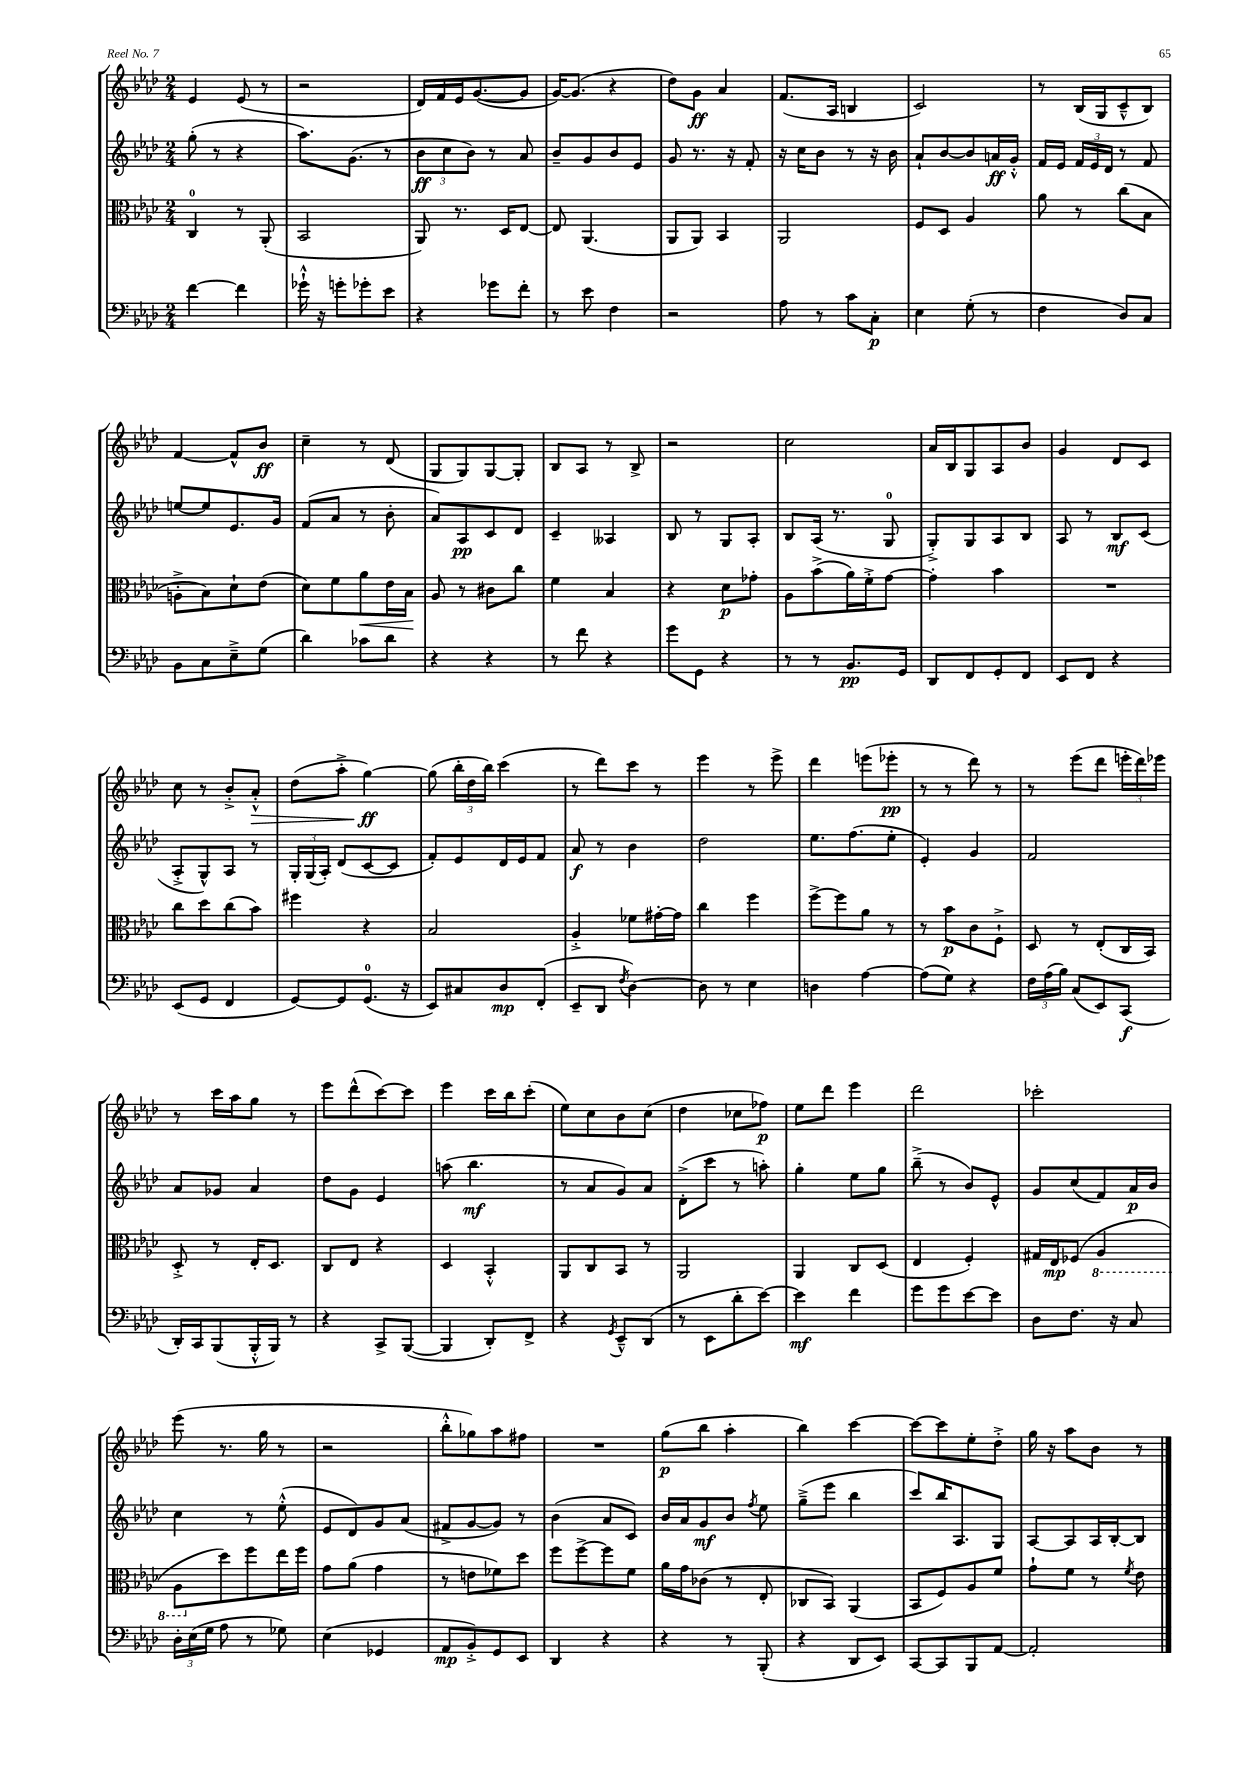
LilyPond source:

<<
\new StaffGroup <<
\new Staff = "s0" {
    \clef treble \key aes \major \numericTimeSignature \time 2/4
    \autoBeamOff ees'4 ees'8( r8 |
    r2 |
    des'16[) f'16 ees'16 g'8.~( g'8] |
    g'16[~) g'8.]( r4 |
    des''8[) g'8]\ff aes'4 |
    f'8.[( aes16] b4 |
    c'2) |
    r8 bes16[( g16 c'8---^ bes8]) |
    f'4~ f'8[-^ bes'8]\ff |
    c''4-- r8 des'8( |
    g8[ g8) g8~ g8]-. |
    bes8[ aes8] r8 bes8-> |
    r2 |
    c''2 |
    aes'16[ bes16 g8 aes8 bes'8] |
    g'4 des'8[ c'8] |
    c''8 r8 bes'8[-.-> aes'8]-.-^\> |
    des''8[( aes''8]-.-> g''4~\ff\!) |
    g''8( \tuplet 3/2 { bes''16[-. des''16 bes''16]) } c'''4( |
    r8 des'''8[) c'''8] r8 |
    ees'''4 r8 ees'''8-> |
    des'''4 e'''8[( ees'''8]-.\pp |
    r8 r8 des'''8) r8 |
    r8 ees'''8[( des'''8] \tuplet 3/2 { e'''16[-. des'''16) ees'''16] } |
    r8 c'''16[ aes''16 g''8] r8 |
    ees'''8[ des'''8-^( c'''8~) c'''8] |
    ees'''4 c'''16[ bes''16 c'''8]-.( |
    ees''8[) c''8 bes'8 c''8]( |
    des''4 ces''8[ fes''8]\p) |
    ees''8[ des'''8] ees'''4 |
    des'''2 |
    ces'''2-. |
    ees'''8( r8. g''16 r8 |
    r2 |
    bes''8[-.-^ ges''8) aes''8 fis''8] |
    R2 |
    g''8[\p( bes''8] aes''4-. |
    bes''4) c'''4~ |
    c'''8[~ c'''8 ees''8-. des''8]-.-> |
    g''16 r16 aes''8[ bes'8] r8 \bar "|." |
}
\new Staff = "s1" {
    \clef treble \key aes \major \numericTimeSignature \time 2/4
    \autoBeamOff g''8-.( r8 r4 |
    aes''8.[) g'8.]( r8 |
    \tuplet 3/2 { bes'8[\ff c''8 bes'8]) } r8 aes'8 |
    bes'8[-- g'8 bes'8 ees'8] |
    g'8 r8. r16 f'8-. |
    r16 c''16[ bes'8] r8 r16 bes'16 |
    aes'8[-! bes'8~ bes'8 a'16\ff g'16]-.-^ |
    f'16[ ees'16] \tuplet 3/2 { f'16[ ees'16 des'16] } r8 f'8 |
    e''8[~ e''8 ees'8. g'16] |
    f'8[( aes'8] r8 bes'8-. |
    aes'8[) aes8\pp c'8 des'8] |
    c'4-- aeses4 |
    bes8 r8 g8[ aes8]-. |
    bes8[ aes16]( r8. g8-0 |
    g8[-.->) g8 aes8 bes8] |
    aes8 r8 bes8[\mf c'8]( |
    aes8[-.-> g8-^) aes8] r8 |
    \tuplet 3/2 { g16[-. g16( aes16]-.) } des'8[( c'8~ c'8] |
    f'8[-.) ees'8 des'16 ees'16 f'8] |
    aes'8\f r8 bes'4 |
    des''2 |
    ees''8.[ f''8.( ees''8]-. |
    ees'4-.) g'4 |
    f'2 |
    aes'8[ ges'8] aes'4 |
    des''8[ g'8] ees'4 |
    a''8( bes''4.\mf |
    r8 aes'8[ g'8) aes'8] |
    des'8[-.->( c'''8] r8 a''8-.) |
    g''4-. ees''8[ g''8] |
    bes''8--->( r8 bes'8[) ees'8]-^ |
    g'8[ c''8( f'8) aes'16\p bes'16] |
    c''4 r8 ees''8-.-^( |
    ees'8[ des'8) g'8 aes'8]( |
    fis'8[-> g'8~ g'8]) r8 |
    bes'4( aes'8[ c'8]) |
    bes'16[ aes'16 g'8\mf bes'8] \acciaccatura { f''8 } ees''8 |
    g''8[--->( ees'''8] bes''4 |
    c'''8[) bes''16 aes8. g8] |
    aes8[~ aes8 aes16 bes16~-. bes8] \bar "|." |
}
\new Staff = "s2" {
    \clef alto \key aes \major \numericTimeSignature \time 2/4
    \autoBeamOff c4-0 r8 aes,8-.( |
    bes,2 |
    aes,8) r8. des16[ ees8]~ |
    ees8 aes,4.( |
    aes,8[ aes,8]) bes,4 |
    aes,2 |
    f8[ des8] aes4 |
    aes'8 r8 c''8[( bes8] |
    a8[-.-> bes8) des'8-! ees'8]( |
    des'8[) f'8 aes'8\< ees'16 bes16]\! |
    aes8 r8 cis'8[ c''8] |
    f'4 bes4 |
    r4 des'8[\p ges'8]-. |
    aes8[ bes'8->( aes'16) f'16-.-> g'8]~ |
    g'4-. bes'4 |
    R2 |
    c''8[ des''8 c''8( bes'8]) |
    fis''4 r4 |
    bes2 |
    aes4-.-> fes'8[ gis'16~-. gis'16] |
    c''4 f''4 |
    f''8[~-> f''8 aes'8] r8 |
    r8 bes'8[\p c'8 f8]-!-> |
    des8 r8 ees8[-.( c16 bes,16]) |
    des8-.-> r8 ees16[-. des8.] |
    c8[ ees8] r4 |
    des4 bes,4-.-^ |
    aes,8[ c8 bes,8] r8 |
    aes,2 |
    aes,4 c8[ des8]( |
    ees4 f4-.) |
    gis16[ ees16\mp fes8]( \ottava #-1 aes,4 |
    aes,8[ \ottava #0 des''8) f''8 ees''16 f''16] |
    g'8[ aes'8]( g'4 |
    r8 e'8[ fes'8) des''8] |
    f''8[ f''8~-> f''8 f'8] |
    aes'16[ g'16 ces'8]( r8 ees8-. |
    ces8[ bes,8]) aes,4( |
    bes,8[ f8) aes8 f'8] |
    g'8[-! f'8] r8 \acciaccatura { f'8 } ees'8 \bar "|." |
}
\new Staff = "s3" {
    \clef bass \key aes \major \numericTimeSignature \time 2/4
    \autoBeamOff f'4~ f'4 |
    ges'16-!-^ r16 g'8[-. ges'8-. ees'8] |
    r4 ges'8[ f'8]-. |
    r8 ees'8 f4 |
    r2 |
    aes8 r8 c'8[ c8]-.\p |
    ees4 g8-.( r8 |
    f4 des8[) c8] |
    bes,8[ c8 ees8---> g8]( |
    des'4) ces'8[ des'8] |
    r4 r4 |
    r8 f'8 r4 |
    g'8[ g,8] r4 |
    r8 r8 bes,8.[\pp g,16] |
    des,8[ f,8 g,8-. f,8] |
    ees,8[ f,8] r4 |
    ees,8[( g,8] f,4 |
    g,8[~) g,8 g,8.]-0( r16 |
    ees,8[) cis8 des8\mp f,8]-.( |
    ees,8[-- des,8] \acciaccatura { f8 } des4~) |
    des8 r8 ees4 |
    d4 aes4~ |
    aes8[( g8]) r4 |
    \tuplet 3/2 { f16[ aes16( bes16]) } c8[( ees,8) c,8]\f( |
    des,16[-.) c,16 bes,,8( bes,,16-.-^ bes,,16]) r8 |
    r4 c,8[-> bes,,8]~( |
    bes,,4 des,8[-.) f,8]-> |
    r4 \acciaccatura { g,8 } ees,8[---^ des,8]( |
    r8 ees,8[ des'8-. ees'8]~) |
    ees'4\mf f'4 |
    g'8[ g'8 ees'8~ ees'8] |
    des8[ f8.] r16 c8 |
    \tuplet 3/2 { des16[-. ees16( g16] } aes8 r8 ges8) |
    ees4( ges,4 |
    aes,8[\mp bes,8-.->) g,8 ees,8] |
    des,4 r4 |
    r4 r8 bes,,8-.( |
    r4 des,8[ ees,8]) |
    c,8[~ c,8 bes,,8 aes,8]~ |
    aes,2-. \bar "|." |
}
>>
>>
\layout { \context { \Score \remove "Bar_number_engraver" } }
